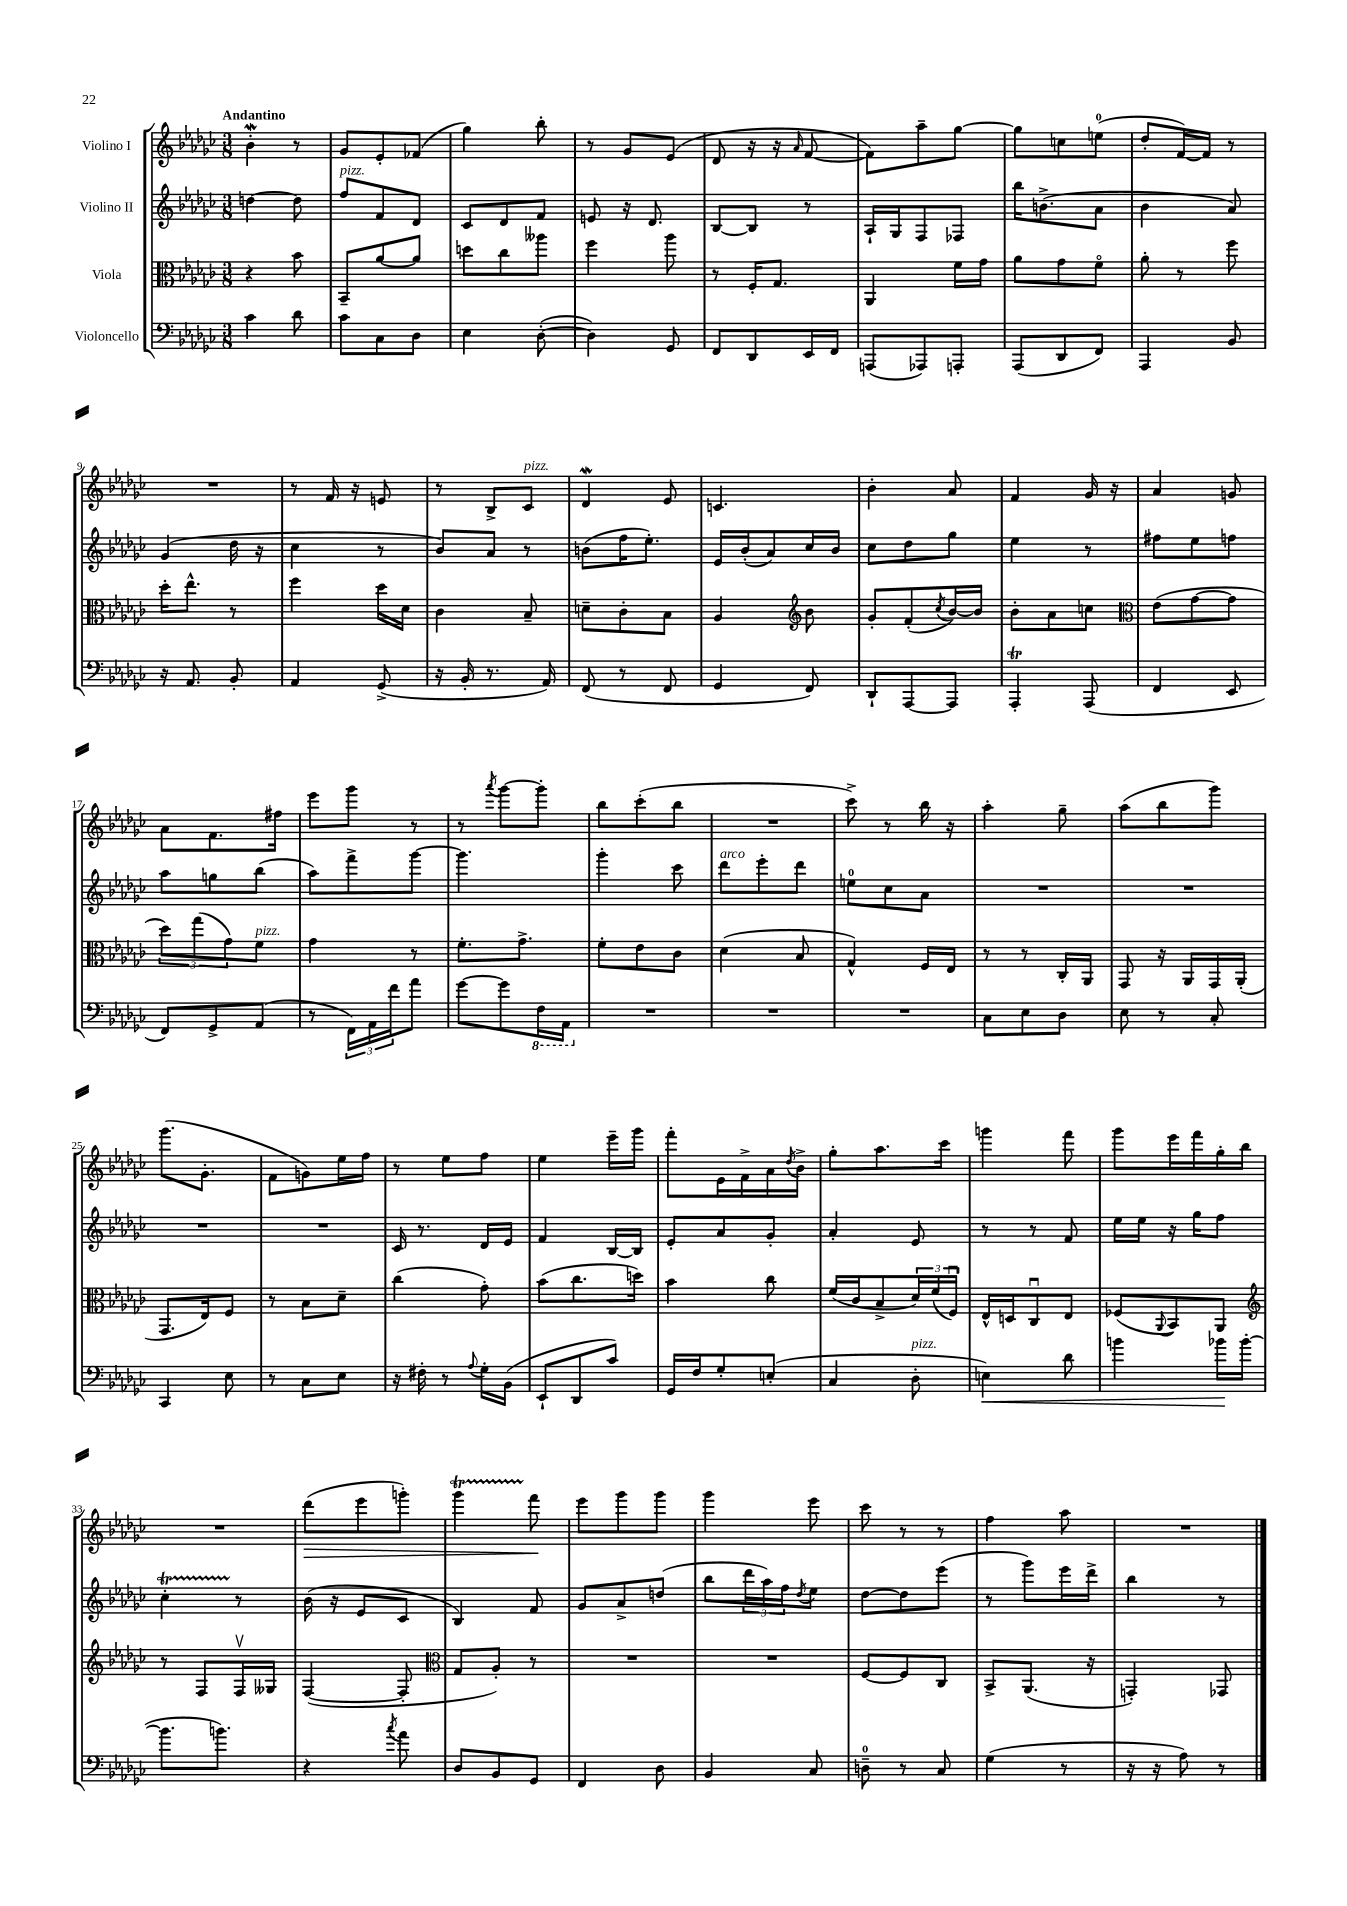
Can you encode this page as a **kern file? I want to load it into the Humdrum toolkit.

**kern	**kern	**kern	**kern
*staff4	*staff3	*staff2	*staff1
*clefF4	*clefC3	*clefG2	*clefG2
*k[b-e-a-d-g-c-]	*k[b-e-a-d-g-c-]	*k[b-e-a-d-g-c-]	*k[b-e-a-d-g-c-]
*M3/8	*M3/8	*M3/8	*M3/8
4c-	4r	[4dd	4b-'
8d-	8b-	8dd]	8r
=	=	=	=
8c-	8BB-~	8ff	8g-
8C-	[8a-	8f	8e-'
8D-	8a-]	8d-	(8f-
=	=	=	=
4E-	8dd	8c-	4gg-)
.	8cc-	8d-	.
([8D-'	8aa--	8f	8bb-'
=	=	=	=
4D-])	4ff	8e	8r
.	.	16r	8g-
.	.	8.d-	.
8GG-	8aa-	.	(8e-
=	=	=	=
8FF	8r	[8B-	8d-
8DD-	16F'	8B-]	16r
.	8.G-	.	16r
.	.	.	16qqa-
16EE-	.	8r	[8f
16FF	.	.	.
=	=	=	=
(8AAA	4AA-	16A-`	8f])
.	.	16G-	.
8AAA-)	.	8F	8aa-~
8AAA'	16f	8F-	[8gg-
.	16g-	.	.
=	=	=	=
(8AAA-	8a-	16bb-	8gg-]
.	.	(8.b^	.
8DD-	8g-	.	8cc
8FF)	8fo	8a-	(8ee
=	=	=	=
4AAA-	8a-'	4b-	8dd-'
.	8r	.	[16f)
.	.	.	16f]
8BB-	8ff	8a-)	8r
=	=	=	=
16r	16dd-'	(4g-	4.r
8.AA-	8.ee-^^	.	.
8BB-'	8r	16dd-	.
.	.	16r	.
=	=	=	=
4AA-	4ff	4cc-	8r
.	.	.	16f
.	.	.	16r
(8GG-^	16dd-	8r	8e
.	16d-	.	.
=	=	=	=
16r	4c-	8b-)	8r
16BB-'	.	.	.
8.r	.	8a-	8B-^
.	8B-~	8r	8c-
16AA-)	.	.	.
=	=	=	=
(8FF	8d~	(8b	4d-
8r	8c-'	16ff	.
.	.	8.ee-')	.
8FF	8B-	.	8e-
=	=	=	=
4GG-	4A-	16e-	4.c
.	.	(16b-'	.
.	.	8a-)	.
*	*clefG2	*	*
8FF)	8b-	16cc-	.
.	.	16b-	.
=	=	=	=
8DD-`	8g-'	8cc-	4b-'
[8AAA-	(8f'	8dd-	.
.	8qcc-	.	.
8AAA-]	[16b-)	8gg-	8a-
.	16b-]	.	.
=	=	=	=
4AAA-'	8b-'	4ee-	4f
.	8a-	.	.
(8AAA-	8cc	8r	16g-
.	.	.	16r
=	=	=	=
*	*clefC3	*	*
4FF	(8e-	8ff#	4a-
.	[8g-	8ee-	.
8EE-	8g-]	8ff	8g
=	=	=	=
8FF)	12dd-)	8aa-	8a-
.	(12gg-	.	.
8GG-^	.	8gg	8.f
.	12g-)	.	.
(8AA-	8f	(8bb-	.
.	.	.	16ff#
=	=	=	=
8r	4g-	8aa-)	8eee-
24FF)	.	8fff^	8ggg-
24AA-	.	.	.
24f	.	.	.
8a-	8r	[8ggg-	8r
=	=	=	=
[8g-	8.f'	4.ggg-]	8r
.	.	.	8qaaa-
8g-]	.	.	[8ggg-
.	8.g-^	.	.
16FF	.	.	8ggg-']
16AAA-	.	.	.
=	=	=	=
4.r	8f'	4ggg-'	8bb-
.	8e-	.	(8ccc-'
.	8c-	8ccc-	8bb-
=	=	=	=
4.r	(4d-	8ddd-	4.r
.	.	8eee-'	.
.	8B-	8ddd-	.
=	=	=	=
4.r	4G-^^)	8ee	8ccc-^)
.	.	8cc-	8r
.	16F	8a-	16bb-
.	16E-	.	16r
=	=	=	=
8C-	8r	4.r	4aa-'
8E-	8r	.	.
8D-	16C-'	.	8gg-~
.	16AA-	.	.
=	=	=	=
8E-	8GG-	4.r	(8aa-
8r	16r	.	8bb-
.	16AA-	.	.
8C-'	16GG-	.	8ggg-)
.	(16AA-'	.	.
=	=	=	=
4CC-	8.GG-	4.r	(8.ggg-
.	16E-)	.	8.g-'
8E-	8F	.	.
=	=	=	=
8r	8r	4.r	8f
8C-	8B-	.	8g)
8E-	8d-~	.	16ee-
.	.	.	16ff
=	=	=	=
16r	(4cc-	16c-	8r
16F#'	.	8.r	.
8r	.	.	8ee-
8qqA-	.	.	.
16G-'	8g-')	16d-	8ff
(16BB-	.	16e-	.
=	=	=	=
8EE-`	(8b-	4f	4ee-
8DD-	8.cc-	.	.
8c-)	.	[16B-	16eee-~
.	16dd)	16B-]	16ggg-
=	=	=	=
16GG-	4b-	8e-'	8fff'
16F	.	.	.
8G-'	.	8a-	16e-
.	.	.	16f^
(8E'	8cc-	8g-'	16a-
.	.	.	8qdd-
.	.	.	16b-^
=	=	=	=
4C-	(16f	4a-'	8gg-'
.	16c-	.	.
.	8B-^	.	8.aa-
8D-'	24d-)	8e-	.
.	(24f	.	.
.	.	.	16ccc-
.	24Fu)	.	.
=	=	=	=
4E)	16E-^^	8r	4ggg
.	16D	.	.
.	8C-u	8r	.
8d-	8E-	8f	8fff
=	=	=	=
4b	(8F-	16ee-	8ggg-
.	.	16ee-	.
.	8qqAA-	.	.
.	8BB-)	16r	16eee-
.	.	16gg-	16fff
16b-	8AA-	8ff	16gg-'
([16b-	.	.	16bb-
=	=	=	=
*	*clefG2	*	*
8.b-]	8r	4cc-'	4.r
.	8F	.	.
8.b)	.	.	.
.	16Fv	8r	.
.	16G--	.	.
=	=	=	=
4r	([4F	(16b-	(8ddd-
.	.	16r	.
.	.	8e-	8eee-
8qcc-	.	.	.
8a-	8F']	8c-	8ggg')
=	=	=	=
*	*clefC3	*	*
8D-	8G-	4B-)	4ggg-
8BB-	8A-')	.	.
8GG-	8r	8f	8fff
=	=	=	=
4FF	4.r	8g-	8eee-
.	.	8a-^	8ggg-
8D-	.	(8dd	8ggg-
=	=	=	=
4BB-	4.r	8bb-	4ggg-
.	.	24ddd-	.
.	.	24aa-)	.
.	.	24ff	.
.	.	8qdd-	.
8C-	.	8ee-	8eee-
=	=	=	=
8D~	[8F	[8dd-	8ccc-
8r	8F]	8dd-]	8r
8C-	8C-	(8eee-	8r
=	=	=	=
(4G-	8BB-^	8r	4ff
.	(8.AA-	8ggg-)	.
8r	.	16eee-	8aa-
.	16r	16ddd-^	.
=	=	=	=
16r	4GG')	4bb-	4.r
16r	.	.	.
8A-)	.	.	.
8r	8GG-	8r	.
==	==	==	==
*-	*-	*-	*-
